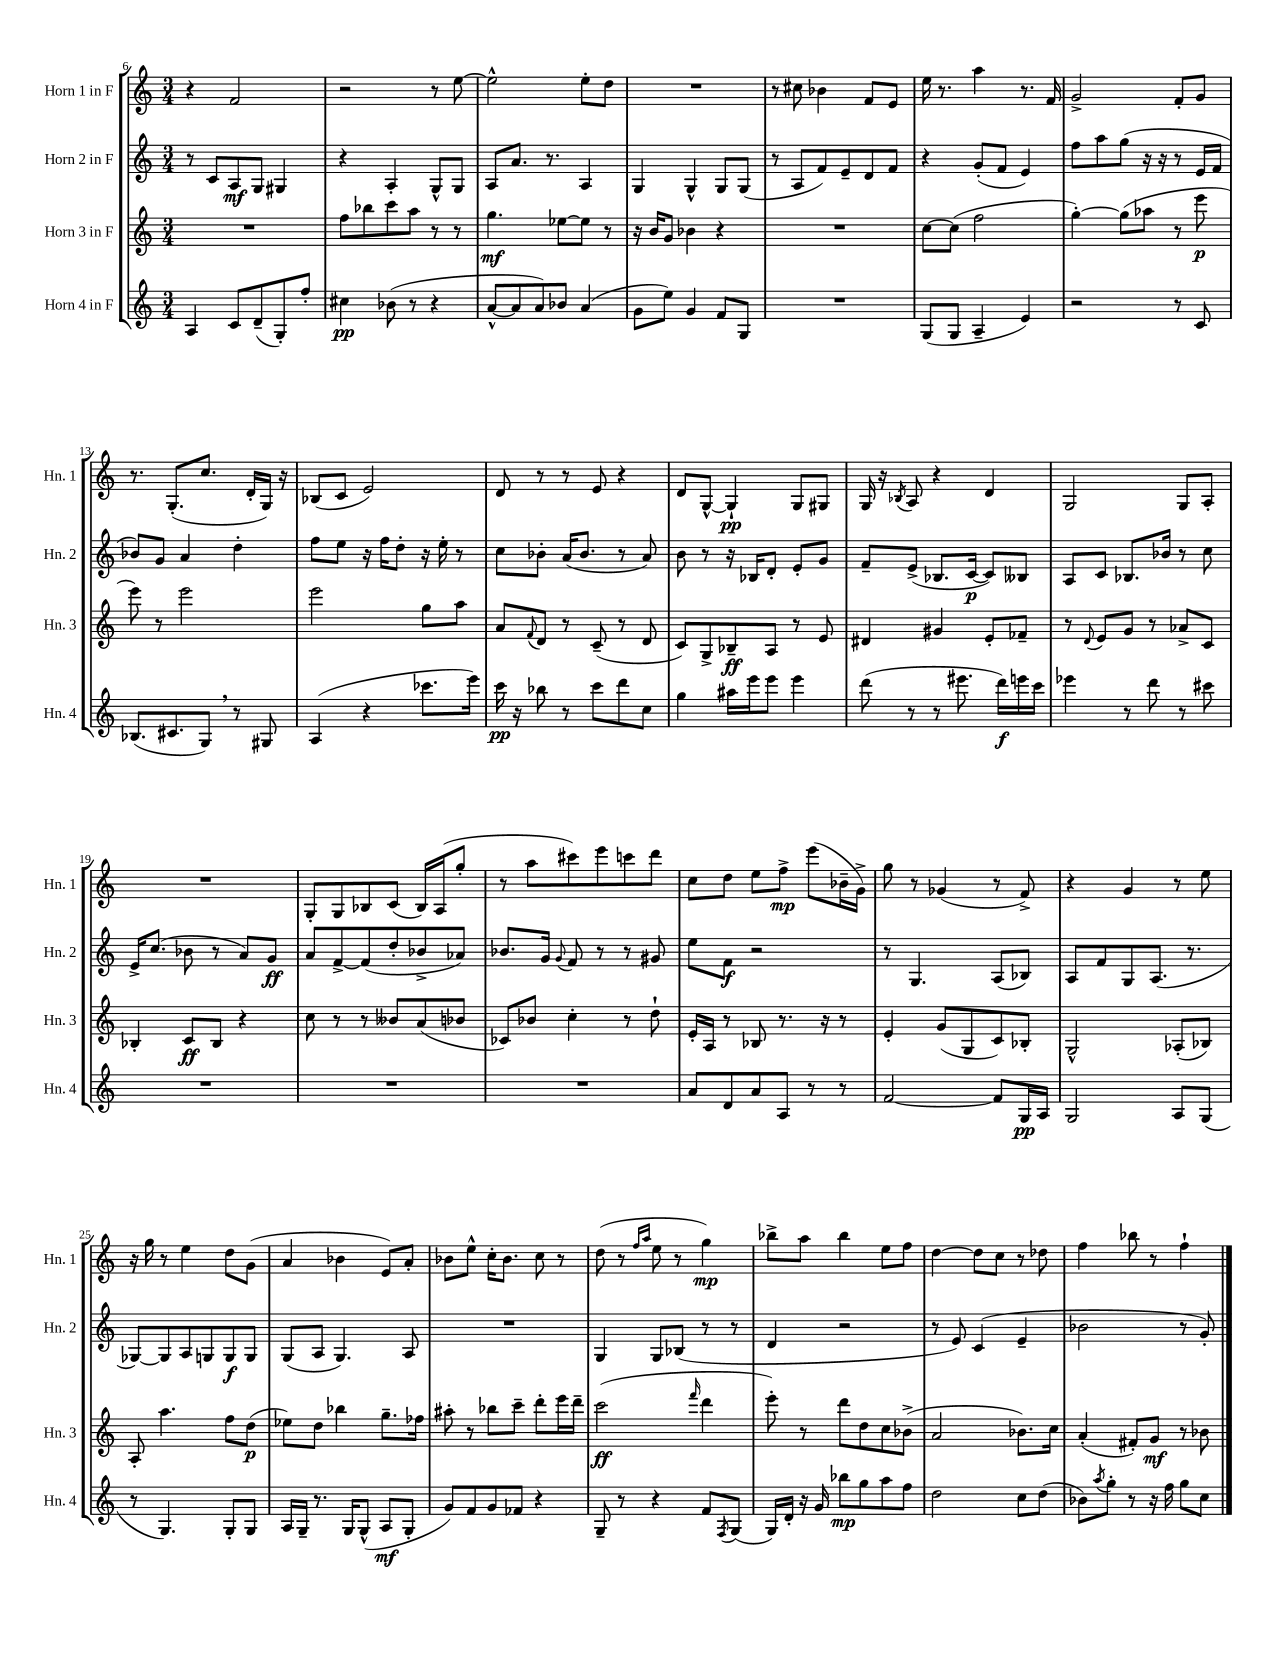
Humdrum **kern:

**kern	**kern	**kern	**kern
*staff4	*staff3	*staff2	*staff1
*clefG2	*clefG2	*clefG2	*clefG2
*k[]	*k[]	*k[]	*k[]
*M3/4	*M3/4	*M3/4	*M3/4
4A	2.r	8r	4r
.	.	8c	.
8c	.	8A	2f
(8d~	.	8G	.
8G')	.	4G#	.
8ff'	.	.	.
=	=	=	=
4cc#	8ff	4r	2r
.	8bb-	.	.
(8b-	8ccc	4A'	.
8r	8aa	.	.
4r	8r	8G^^	8r
.	8r	8G	[8ee
=	=	=	=
[8a^^	4.gg	8A	2ee^^]
8a]	.	8.a	.
8a)	.	.	.
.	.	8.r	.
8b-	[8ee-	.	.
(4a	8ee-]	4A	8ee'
.	8r	.	8dd
=	=	=	=
8g	16r	4G	2.r
.	16b	.	.
8ee)	8g	.	.
4g	4b-	4G^^	.
8f	4r	8G	.
8G	.	(8G	.
=	=	=	=
2.r	2.r	8r	8r
.	.	8A	8cc#
.	.	8f)	4b-
.	.	8e~	.
.	.	8d	8f
.	.	8f	8e
=	=	=	=
(8G	[8cc	4r	16ee
.	.	.	8.r
8G	(8cc]	.	.
4A~	2ff	(8g'	4aa
.	.	8f	.
4e)	.	4e)	8.r
.	.	.	16f
=	=	=	=
2r	[4gg')	8ff	2g^
.	.	8aa	.
.	(8gg]	(8gg	.
.	8aa-	16r	.
.	.	16r	.
8r	8r	8r	8f'
8c	8eee	16e	8g
.	.	16f	.
=	=	=	=
(8.B-	8eee)	8b-)	8.r
.	8r	8g	.
8.c#	.	.	(8.G'
.	2eee	4a	.
8G)	.	.	8.cc
8r	.	4dd'	.
.	.	.	16d'
8G#	.	.	16G)
.	.	.	16r
=	=	=	=
(4A	2eee	8ff	(8B-
.	.	8ee	8c
4r	.	16r	2e)
.	.	16ff	.
.	.	8dd'	.
8.ccc-	8gg	16r	.
.	.	16ee'	.
.	8aa	8r	.
16eee)	.	.	.
=	=	=	=
16ccc	8a	8cc	8d
16r	.	.	.
.	8qqf	.	.
8bb-	8d	8b-'	8r
8r	8r	(16a	8r
.	.	8.b-	.
8ccc	(8c~	.	8e
8ddd	8r	8r	4r
8cc	8d	8a)	.
=	=	=	=
4gg	8c)	8b	8d
.	8G^	8r	[8G^^
16aa#	8B-~	16r	4G`]
16eee	.	16B-	.
8eee	8A	8d'	.
4eee	8r	8e'	8G
.	8e	8g	8G#
=	=	=	=
(8ddd	4d#	8f~	16G
.	.	.	16r
.	.	.	8qB-
8r	.	(8e^	8A
8r	4g#	8.B-	4r
8.eee#	.	.	.
.	.	[16c	.
.	8e'	8c])	4d
16ddd)	.	.	.
16eee	8f-~	8B--	.
16ccc	.	.	.
=	=	=	=
4eee-	8r	8A	2G
.	8qqd	.	.
.	8e	8c	.
8r	8g	8.B-	.
8ddd	8r	.	.
.	.	16b-	.
8r	8a-^	8r	8G
8ccc#	8c	8cc	8A'
=	=	=	=
2.r	4B-'	16e^	2.r
.	.	(8.cc	.
.	8c	8b-	.
.	8B-	8r	.
.	4r	8a)	.
.	.	8g	.
=	=	=	=
2.r	8cc	8a	8G'
.	8r	[8f^	8G
.	8r	(8f]	8B-
.	8b--	8dd'	(8c
.	(8a	8b-^	16B-)
.	.	.	(16A
.	8b-	8a-)	8gg'
=	=	=	=
2.r	8c-)	8.b-	8r
.	8b-	.	8aa
.	.	16g	.
.	.	8qqg	.
.	4cc'	8f	8ccc#)
.	.	8r	8eee
.	8r	8r	8ccc
.	8dd`	8g#	8ddd
=	=	=	=
8a	16e'	8ee	8cc
.	16A	.	.
8d	8r	8f	8dd
8a	8B-	2r	8ee
8A	8.r	.	8ff^
8r	.	.	(8eee
.	16r	.	.
8r	8r	.	16b-~
.	.	.	16g^)
=	=	=	=
[2f	4e'	8r	8gg
.	.	4.G	8r
.	(8g	.	(4g-
.	8G	.	.
8f]	8c)	(8A	8r
16G	8B-'	8B-)	8f^)
16A	.	.	.
=	=	=	=
2G	2G^^	8A	4r
.	.	8f	.
.	.	8G	4g
.	.	(8.A	.
8A	(8A-'	.	8r
.	.	8.r	.
(8G	8B-)	.	8ee
=	=	=	=
8r	8A'	[8G-)	16r
.	.	.	16gg
4.G)	4.aa	8G-]	8r
.	.	8A	4ee
.	.	8G	.
8G'	8ff	8G	8dd
8G	(8dd	8G	(8g
=	=	=	=
16A	8ee-)	(8G	4a
16G~	.	.	.
8.r	8dd	8A	.
.	4bb-	4.G)	4b-
16G	.	.	.
(8G^^	.	.	.
8A	8.gg~	.	8e)
8G'	.	8A	8a'
.	16ff-	.	.
=	=	=	=
8g)	8aa#'	2.r	8b-
8f	8r	.	8ee^^
8g	8bb-	.	16cc'
.	.	.	8.b-
8f-	8ccc~	.	.
4r	8ddd'	.	8cc
.	16eee	.	8r
.	16ddd~	.	.
=	=	=	=
8G~	(2ccc	4G	(8dd
8r	.	.	8r
.	.	.	16qqff
.	.	.	16qqaa
4r	.	8G	8ee
.	.	(8B-	8r
.	16qqfff	.	.
8f	4ddd	8r	4gg)
8qF	.	.	.
(8G	.	8r	.
=	=	=	=
16G)	8eee')	4d	8bb-^
16d'	.	.	.
16r	8r	.	8aa
16g	.	.	.
8bb-	8ddd	2r	4bb-
8gg	8dd	.	.
8aa	8cc	.	8ee
8ff	(8b-^	.	8ff
=	=	=	=
2dd	2a	8r	[4dd
.	.	8e)	.
.	.	(4c	8dd]
.	.	.	8cc
8cc	8.b-)	4e~	8r
(8dd	.	.	8dd-
.	16cc	.	.
=	=	=	=
8b-)	(4a'	2b-	4ff
8qaa	.	.	.
8gg'	.	.	.
8r	8f#')	.	8bb-
16r	8g	.	8r
16ff	.	.	.
8gg	8r	8r	4ff`
8cc	8b-	8g')	.
==	==	==	==
*-	*-	*-	*-
